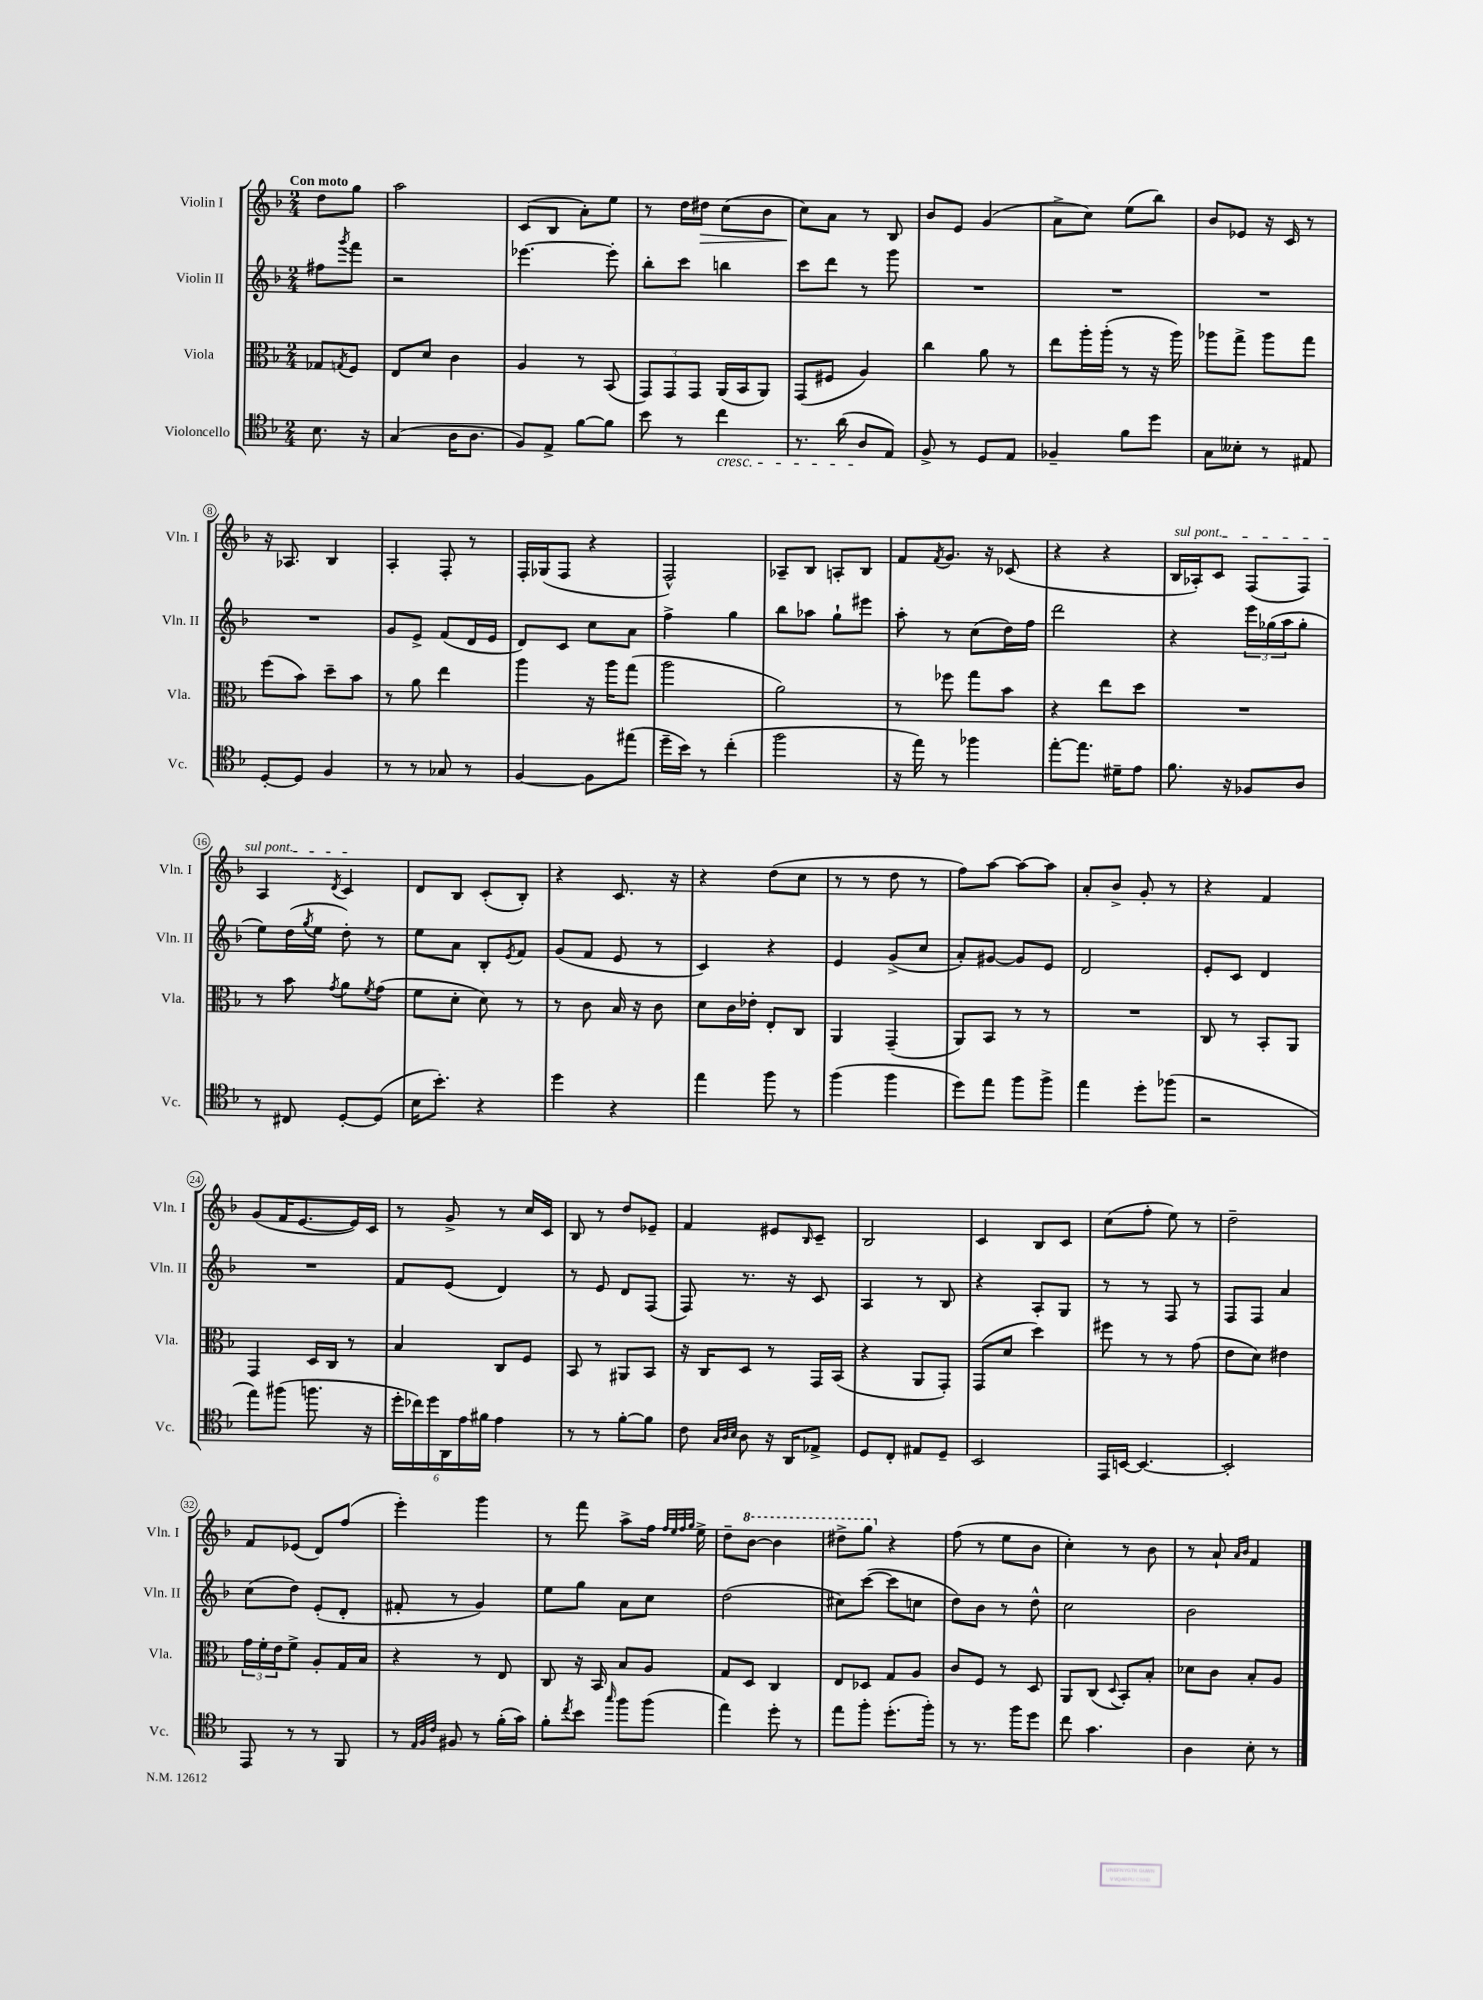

**kern	**kern	**kern	**kern
*staff4	*staff3	*staff2	*staff1
*clefC4	*clefC3	*clefG2	*clefG2
*k[b-]	*k[b-]	*k[b-]	*k[b-]
*M2/4	*M2/4	*M2/4	*M2/4
8.B-	8G-	8ff#	8dd
.	8qG	8qggg	.
.	8F	8fff	8gg
16r	.	.	.
=	=	=	=
(4G	8E	2r	2aa
.	8d	.	.
16A	4c	.	.
8.A	.	.	.
=	=	=	=
8F)	4A	[4.eee-	(8c
8E^	.	.	8B-
[8f	8r	.	8a')
8f]	(8BB-	8eee-']	8ee
=	=	=	=
8b-	12GG)	8bb-'	8r
.	12GG	.	.
8r	.	8ccc	16dd
.	12GG	.	.
.	.	.	16dd#
4cc	(16AA	4bb	(8cc
.	16BB-	.	.
.	8AA)	.	8b-
=	=	=	=
8.r	(8GG	8ccc	8cc)
.	8F#	8ddd	8a
(16a	.	.	.
8A	4A)	8r	8r
8E)	.	8ggg	8B-
=	=	=	=
8F^	4cc	2r	8b-
8r	.	.	8e
8D	8a	.	(4g
8E	8r	.	.
=	=	=	=
4F-~	8ee	2r	8a^
.	16aa'	.	8cc)
.	(16aa'	.	.
8f	8r	.	(8ee
8dd	16r	.	8bb-)
.	16aa)	.	.
=	=	=	=
8G	8aa-	2r	8b-
8B--'	8gg^	.	8e-
8r	8aa-	.	16r
.	.	.	16c
8E#	8gg	.	8r
=	=	=	=
[8D'	(8ff	2r	16r
.	.	.	8.A-
8D]	8b-)	.	.
4F	8dd~	.	4B-
.	8b-	.	.
=	=	=	=
8r	8r	8g	4A'
8r	8a	8e^	.
8G-	4ee	(8f	8F'
8r	.	16d	8r
.	.	16e	.
=	=	=	=
[4F	4aa	8d)	16F'
.	.	.	(16G-
.	.	8c	8F
8F]	16r	8cc	4r
.	16aa	.	.
(8ee#	(8gg	8a	.
=	=	=	=
16dd~	2aa	4ff^	2F^^)
16b-)	.	.	.
8r	.	.	.
(4cc'	.	4gg	.
=	=	=	=
2ff	2a)	8bb-	8A-~
.	.	8aa-	8B-
.	.	8gg`	8A'
.	.	8eee#	8B-
=	=	=	=
16r	8r	8aa'	8f
16ee)	.	.	.
.	.	.	8qf
8r	8ff-	8r	8.g
4ff-	8gg	(8cc	.
.	.	.	16r
.	8b-	16dd)	(8c-
.	.	16ff	.
=	=	=	=
[8ee'	4r	2ddd	4r
8.ee]	.	.	.
.	8ee	.	4r
16d#~	.	.	.
8e	8dd	.	.
=	=	=	=
8.f	2r	4r	16B-
.	.	.	16A-')
.	.	.	8c
16r	.	.	.
8F-	.	24eee	(8F
.	.	(24gg-	.
.	.	24aa	.
8A	.	8gg-'	8F)
=	=	=	=
8r	8r	8ee)	4A
8C#	8b-	(16dd	.
.	.	8qgg	.
.	.	16ee	.
.	8qg	.	8qd
[8D'	8a	8dd')	4c
.	8qf	.	.
(8D]	(8g	8r	.
=	=	=	=
16B-	8f	8ee	8d
8.b-')	.	.	.
.	8d'	8a	8B-
4r	8d)	8B-'	(8c'
.	.	8qe	.
.	8r	8f	8B-')
=	=	=	=
4dd	8r	(8g	4r
.	8c	8f	.
4r	16B-	8e	8.c
.	16r	.	.
.	8c	8r	.
.	.	.	16r
=	=	=	=
4ee	8d	4c)	4r
.	16c	.	.
.	16e-'	.	.
8ff	8E'	4r	(8dd
8r	8C	.	8cc
=	=	=	=
(4ff	4AA	4e	8r
.	.	.	8r
4ff	(4GG~	(8g^	8dd
.	.	8cc	8r
=	=	=	=
8dd)	8AA)	8a')	8ff)
8ee	8BB-	[8g#	[8aa
8ff	8r	8g#]	8aa_
8ff^	8r	8e	8aa]
=	=	=	=
4ee	2r	2d	8a'
.	.	.	8b-^
8dd'	.	.	8g'
(8ff-	.	.	8r
=	=	=	=
2r	8C	8e'	4r
.	8r	8c	.
.	8BB-'	4d	4f
.	8AA	.	.
=	=	=	=
8ee)	4GG	2r	(8g
(8ff#	.	.	16f
.	.	.	[8.e
8.ff	16D	.	.
.	16C	.	.
.	8r	.	16e])
16r	.	.	16c
=	=	=	=
24dd'	4B-	8f	8r
24cc-)	.	.	.
24dd	.	.	.
24AA	.	(8e	8g^
24e	.	.	.
24f#	.	.	.
4e	8C	4d)	8r
.	8F	.	16cc
.	.	.	16c
=	=	=	=
8r	8BB-	8r	8B-
8r	8r	8e	8r
[8f'	8AA#	8d	8dd
8f]	8BB-	(8F	8e-~
=	=	=	=
8c	16r	8F)	4f
.	16C	.	.
32qqG	.	.	.
32qqA	.	.	.
32qqB-	.	.	.
8A	8D	8.r	.
16r	8r	.	8e#
16AA	.	16r	.
.	.	.	16qqB-
8E-^	16GG	8c	8c~
.	(16BB-	.	.
=	=	=	=
8D	4r	4A	2B-
8C'	.	.	.
8E#	8AA	8r	.
8D~	8GG')	8B-	.
=	=	=	=
2BB-	(8GG	4r	4c
.	8d	.	.
.	4dd)	8A'	8B-
.	.	8G	8c
=	=	=	=
16EE	8ff#	8r	(8cc
[16BB	.	.	.
4.BB_	8r	8r	8ff'
.	8r	8F	8ee)
.	(8g	8r	8r
=	=	=	=
2BB']	8e	8F	2dd~
.	8d)	8F	.
.	4e#	4a	.
=	=	=	=
8EE	24g	(8cc	8f
.	24f'	.	.
.	24e	.	.
8r	8f^	8dd)	(8e-
8r	8A'	(8e'	8d)
8FF	16G	8d'	(8ff
.	16B-	.	.
=	=	=	=
8r	4r	8f#'	4eee')
32qqE	.	.	.
32qqF	.	.	.
32qqc	.	.	.
8F#	.	8r	.
8r	8r	4g)	4ggg
(16f'	8E	.	.
16g)	.	.	.
=	=	=	=
8f'	8C	8ee	8r
8qcc	.	.	.
8b-	16r	8gg	8fff
.	16BB-	.	.
16qqgg	.	.	.
8ff	8B-	8a	8aa^
(8ff	8A	8cc	16ff
.	.	.	32qqff
.	.	.	32qqee
.	.	.	32qqff
.	.	.	32qqgg
.	.	.	16ee^
=	=	=	=
4ee)	8G	(2dd	8dd~
.	8D	.	[8bb-
8dd'	4C	.	4bb-]
8r	.	.	.
=	=	=	=
8ee	8E	8cc#)	8ddd#^
8ff'	8D-	([8ccc	8ggg
(8.dd'	8G	8ccc]	4r
.	8A	8cc	.
16ff')	.	.	.
=	=	=	=
8r	8c	8dd)	(8ff
8.r	8F	8b-	8r
.	8r	8r	8ee
16ff	.	.	.
8dd	8D	8dd^^	8b-
=	=	=	=
8cc	8AA	2cc	4cc')
4.g	(8C	.	.
.	8qqD	.	.
.	8BB-')	.	8r
.	8B-'	.	8b-
=	=	=	=
4A	8d-	2b-	8r
.	8c	.	8a`
.	.	.	16qqa
.	.	.	16qqb-
8B-'	8B-'	.	4f
8r	8A	.	.
==	==	==	==
*-	*-	*-	*-
